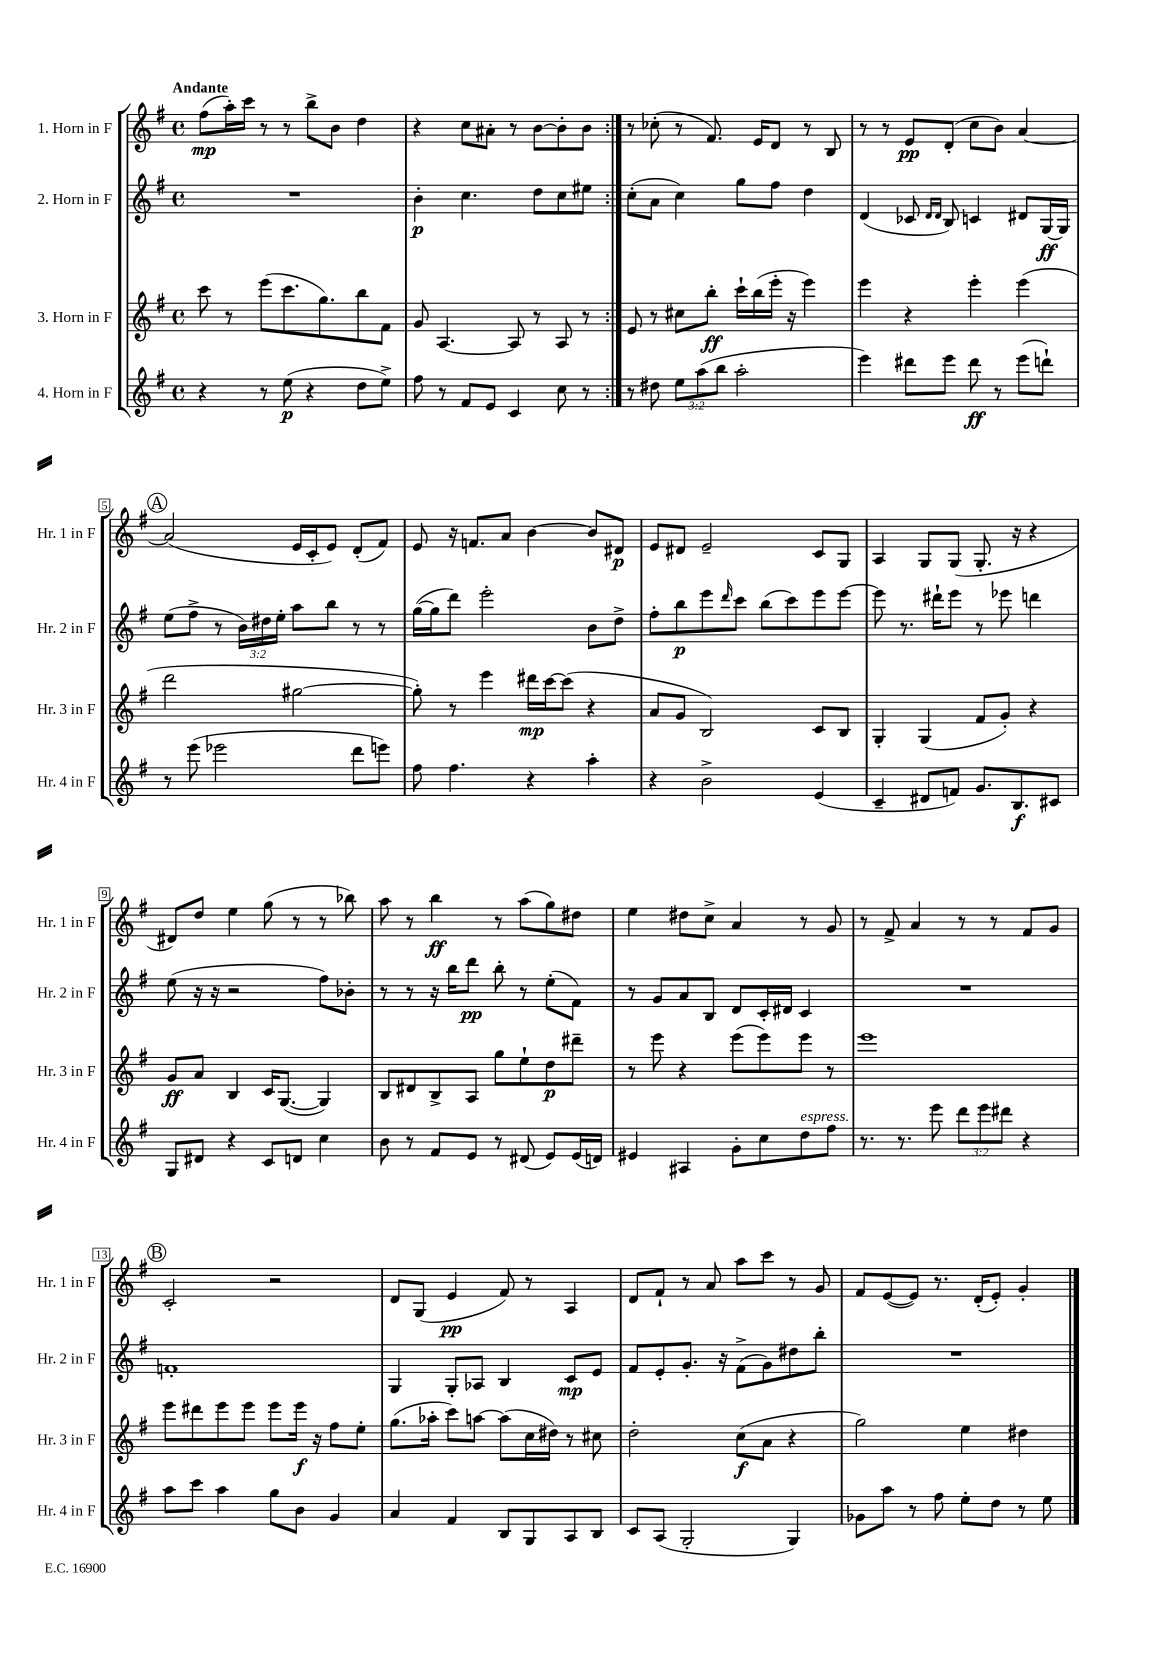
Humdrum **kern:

**kern	**kern	**kern	**kern
*staff4	*staff3	*staff2	*staff1
*clefG2	*clefG2	*clefG2	*clefG2
*k[f#]	*k[f#]	*k[f#]	*k[f#]
*M4/4	*M4/4	*M4/4	*M4/4
*met(c)	*met(c)	*met(c)	*met(c)
4r	8ccc\	1r	(8ff#\L
.	8r	.	16aa'\L)
.	.	.	16ccc\JJ
8r	(8eee\L	.	8r
(8ee\	8.ccc\	.	8r
4r	.	.	8bb^\L
.	8.gg\)	.	.
.	.	.	8b\J
8dd\L	8bb\	.	4dd\
8ee^\J)	8f#\J	.	.
=	=	=	=
8ff#\	8g/	4b'\	4r
8r	[4.A/	.	.
8f#/L	.	4.cc\	8cc\L
8e/J	.	.	8a#'\J
4c/	8A/]	.	8r
.	8r	8dd\L	[8b\L
8cc\	8A/	8cc\	8b'\]
8r	8r	8ee#\J	8b\J
=:|!	=:|!	=:|!	=:|!
8r	8e/	(8cc'\L	8r
8dd#\	8r	8a\J	(8cc-'\
12ee\L	8cc#\L	4cc\)	8r
(12aa\	.	.	.
.	8bb'\J	.	8.f#/)
12bb\J	.	.	.
2aa'\	16ccc`\LL	8gg\L	.
.	(16bb\	.	16e/LK
.	16eee'\JJ	8ff#\J	8d/J
.	16r	.	.
.	4eee\)	4dd\	8r
.	.	.	8B/
=	=	=	=
4eee\)	4eee\	(4d/	8r
.	.	.	8r
8ddd#\L	4r	8c-/	8e/L
.	.	16qqd/LL	.
.	.	16qqd/JJ	.
8eee\J	.	8B/)	(8d'/J
8ddd#\	4eee'\	4c/	8cc\L
8r	.	.	8b\J)
(8eee\L	(4eee\	8d#/L	[4a/
8ddd`\J)	.	[16G/L	.
.	.	16G/]JJ	.
=	=	=	=
8r	2ddd\	(8ee\L	(2a/]
(8eee\	.	8ff#^\J	.
2eee-\	.	8r	.
.	.	24b\LL)	.
.	.	24dd#\	.
.	.	24ee'\JJ	.
.	[2gg#\	8aa\L	16e/LL
.	.	.	16c'/J
.	.	8bb\J	8e/J)
8ddd\L	.	8r	(8d'/L
8eee\J)	.	8r	8f#/J)
=	=	=	=
8ff#\	8gg#'\])	([16gg\LL	8e/
.	.	16gg\]J	.
4.ff#\	8r	8ddd\J)	16r
.	.	.	8.f/L
.	4eee\	2eee'\	.
.	.	.	8a/J
4r	16ddd#\LL	.	[4b\
.	[16ccc\J	.	.
.	(8ccc\]J	.	.
4aa'\	4r	8b\L	8b/]L
.	.	8dd^\J	8d#/J
=	=	=	=
4r	8a/L	8ff#'\L	8e/L
.	8g/J	8bb\	8d#/J
2b^\	2B/)	8eee\	2e~/
.	.	16qqddd/	.
.	.	8ccc\J	.
.	.	(8bb\L	.
.	.	8ccc\)	.
(4e/	8c/L	8eee\	8c/L
.	8B/J	[8eee\J	8G/J
=	=	=	=
4c~/	4G'/	8eee\]	4A/
.	.	8.r	.
8d#/L	(4G/	.	8G/L
.	.	16ddd#`\LK	.
8f/J)	.	8eee\J	(8G/J
8.g/L	8f#/L	8r	8.G'/
.	8g'/J)	8eee-\	.
8.B/	.	.	16r
.	4r	4ddd\	4r
8c#/J	.	.	.
=	=	=	=
8G/L	8g/L	(8ee\	8d#/L)
8d#/J	8a/J	16r	8dd/J
.	.	16r	.
4r	4B/	2r	4ee\
8c/L	16c/LK	.	(8gg\
.	([8.G/J	.	.
8d/J	.	.	8r
4cc\	4G/])	8ff#\L)	8r
.	.	8b-'\J	8bb-\)
=	=	=	=
8b\	8B/L	8r	8aa\
8r	8d#/	8r	8r
8f#/L	8B^/	16r	4bb\
.	.	16bb\LK	.
8e/J	8A/J	8ddd\J	.
8r	8gg\L	8bb'\	8r
(8d#/	8ee`\	8r	(8aa\L
8e/L)	8dd\	(8ee'\L	8gg\)
(16e/L	8ddd#~\J	8f#\J)	8dd#\J
16d/JJ)	.	.	.
=	=	=	=
4e#/	8r	8r	4ee\
.	8eee\	8g/L	.
4A#/	4r	8a/	8dd#\L
.	.	8B/J	8cc^\J
8g'\L	(8eee\L	8d/L	4a/
8cc\	8eee\)	16c'/L	.
.	.	16d#/JJ	.
8dd\	8eee\J	4c/	8r
8ff#\J	8r	.	8g/
=	=	=	=
8.r	1eee	1r	8r
.	.	.	8f#^/
8.r	.	.	.
.	.	.	4a/
8eee\	.	.	.
12ddd\L	.	.	8r
12eee\	.	.	.
.	.	.	8r
12ddd#\J	.	.	.
4r	.	.	8f#/L
.	.	.	8g/J
=	=	=	=
8aa\L	8eee\L	1f'	2c'/
8ccc\J	8ddd#\	.	.
4aa\	8eee\	.	.
.	8eee\J	.	.
8gg\L	8eee\L	.	2r
8b\J	16eee\Jk	.	.
.	16r	.	.
4g/	8ff#\L	.	.
.	8ee'\J	.	.
=	=	=	=
4a/	(8.gg\L	4G/	8d/L
.	.	.	(8G/J
.	16aa-'\Jk	.	.
4f#/	8ccc\L)	8G'/L	4e/
.	[8aa\J	8A-/J	.
8B/L	(8aa\]L	4B/	8f#/)
8G/	16cc\L	.	8r
.	16dd#\JJ)	.	.
8A/	8r	8c/L	4A/
8B/J	8cc#\	8e/J	.
=	=	=	=
8c/L	2dd'\	8f#/L	8d/L
(8A/J	.	8e'/	8f#`/J
2G'/	.	8.g'/J	8r
.	.	.	8a/
.	.	16r	.
.	(8cc\L	(8f#^\L	8aa\L
.	8a\J	8g\)	8ccc\J
4G/)	4r	8dd#\	8r
.	.	8bb'\J	8g/
=	=	=	=
8g-\L	2gg\)	1r	8f#/L
8aa\J	.	.	([8e/
8r	.	.	8e/]J)
8ff#\	.	.	8.r
8ee'\L	4ee\	.	.
.	.	.	(16d'/LK
8dd\J	.	.	8e'/J)
8r	4dd#\	.	4g'/
8ee\	.	.	.
==	==	==	==
*-	*-	*-	*-
